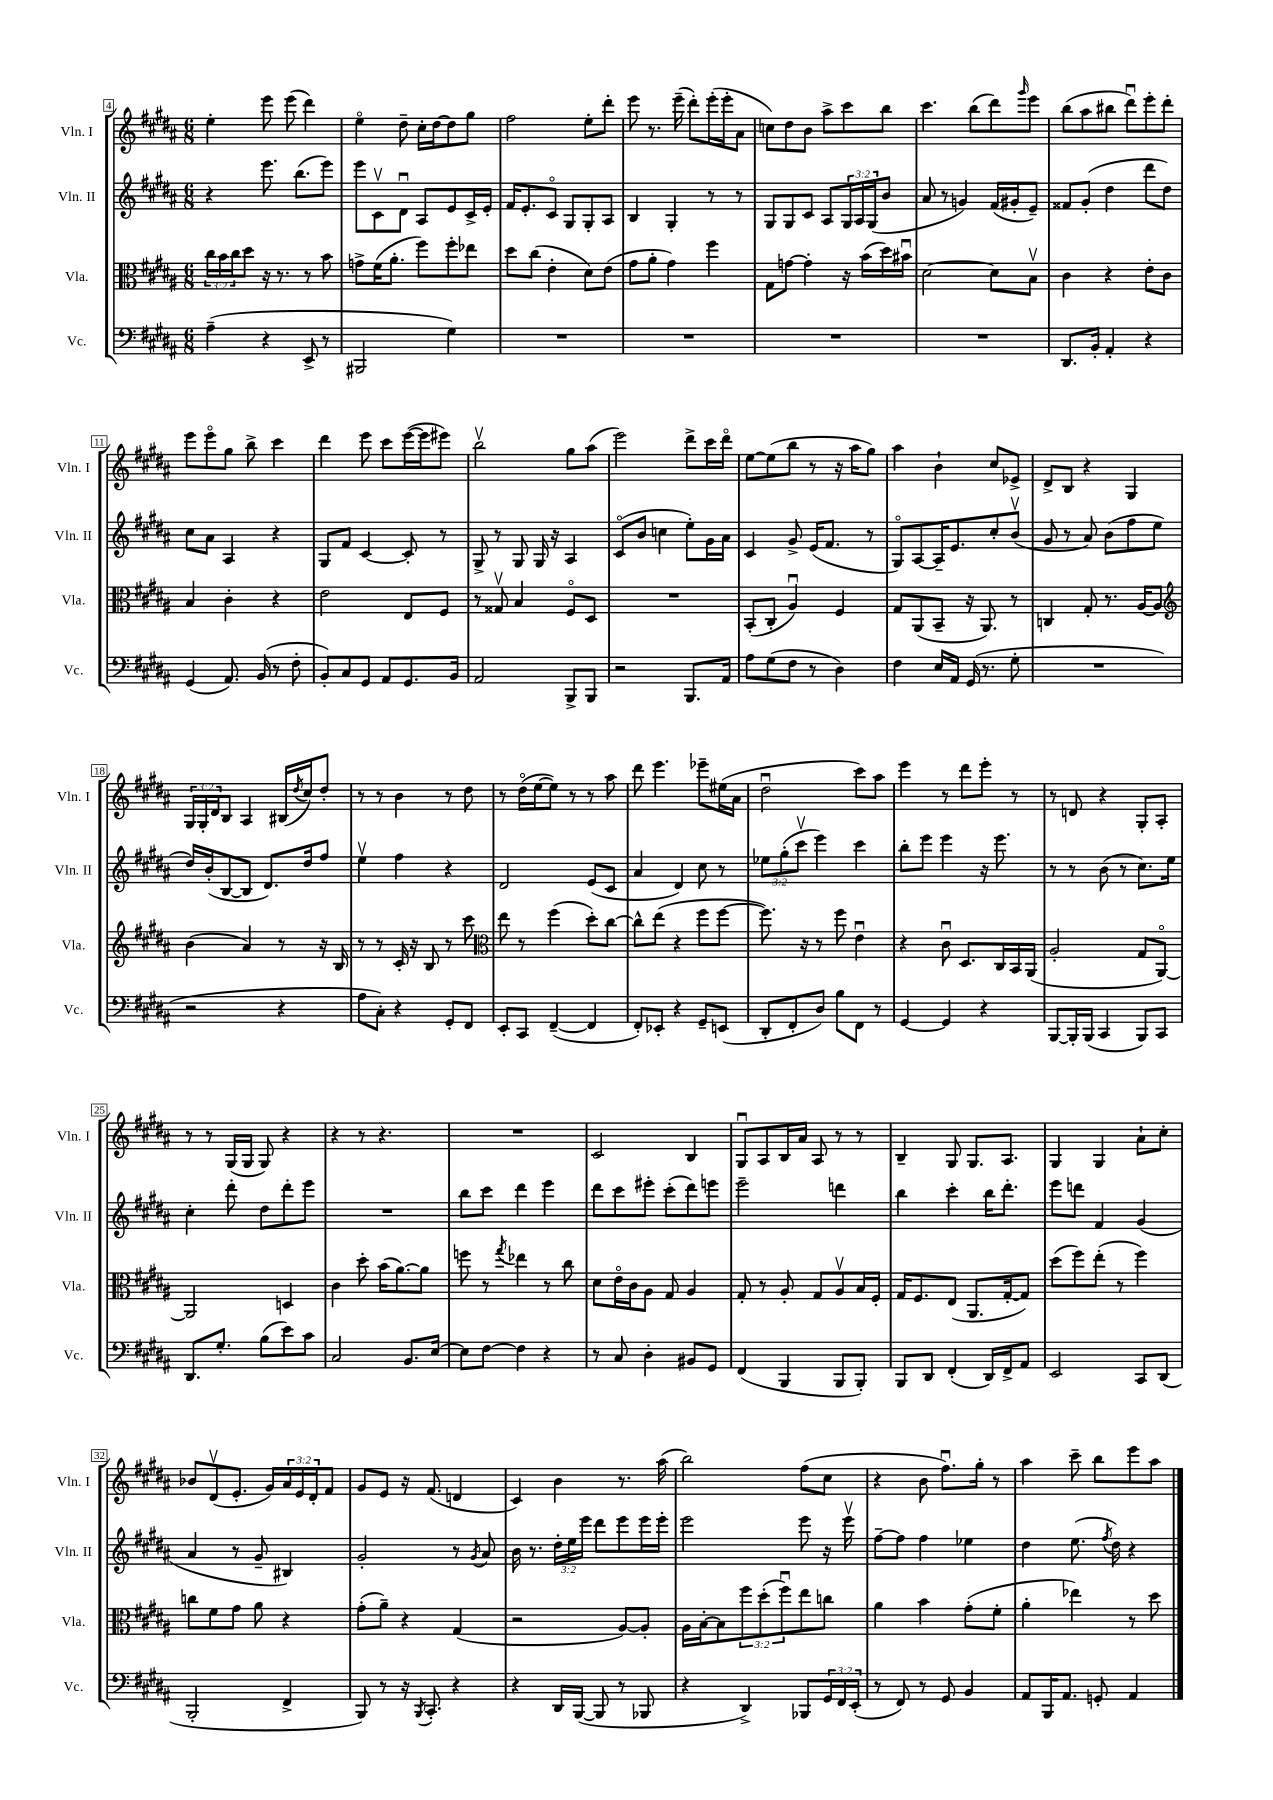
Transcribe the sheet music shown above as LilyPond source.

<<
\new StaffGroup <<
\new Staff = "s0" \with { instrumentName = "Vln. I" shortInstrumentName = "Vln. I" } {
    \clef treble \key b \major \numericTimeSignature \time 6/8 \override Staff.TupletNumber.text = #tuplet-number::calc-fraction-text
    e''4-. e'''8 e'''8( dis'''4) |
    e''4\flageolet dis''8-- cis''16-. dis''16~ dis''8 gis''8 |
    fis''2 e''8-. dis'''8-. |
    e'''8 r8. e'''16--( dis'''8-.) e'''16-.( e'''16-. ais'8 |
    c''8) dis''8 b'8 ais''8-> cis'''8 b''8 |
    cis'''4. b''8( dis'''8) \grace { gis'''16 } e'''8 |
    b''8( ais''8 bis''8 dis'''8\downbow) e'''8-. dis'''8-. |
    e'''8 e'''8\flageolet gis''8 b''8-> cis'''4 |
    dis'''4 e'''8 cis'''8 e'''16~( e'''16 eis'''8) |
    b''2\upbow gis''8 ais''8( |
    e'''2) dis'''8-> cis'''16 dis'''16\flageolet |
    e''8~ e''8( b''8 r8 r16 ais''16 gis''8) |
    ais''4 b'4-! cis''8 ees'8-> |
    dis'8-> b8 r4 gis4 |
    \tuplet 3/2 { gis16 gis16-. dis'16 } b8 ais4 bis16( \acciaccatura { dis''8 } cis''16) dis''8-. |
    r8 r8 b'4 r8 dis''8 |
    r8 dis''16\flageolet( e''16~ e''8) r8 r8 ais''8 |
    dis'''8 e'''4. ees'''8-- eis''16( ais'16 |
    dis''2\downbow cis'''8) ais''8 |
    e'''4 r8 dis'''8 e'''8-. r8 |
    r8 d'8 r4 gis8-. ais8-. |
    r8 r8 gis16( gis16 gis8) r4 |
    r4 r8 r4. |
    R2. |
    cis'2 b4 |
    gis8\downbow ais8 b16 ais'16 ais8 r8 r8 |
    b4-- gis8 gis8. ais8. |
    gis4 gis4 ais'8-! cis''8-. |
    bes'8 dis'8\upbow( e'8.-. gis'16) \tuplet 3/2 { ais'16 e'16 dis'16-. } fis'8 |
    gis'8 e'8 r16 fis'8.( d'4 |
    cis'4) b'4 r8. ais''16( |
    b''2) fis''8( cis''8 |
    r4 b'8 fis''8.\downbow) gis''16-. r8 |
    ais''4 cis'''8-- b''8 e'''8 ais''8 \bar "|." |
}
\new Staff = "s1" \with { instrumentName = "Vln. II" shortInstrumentName = "Vln. II" } {
    \clef treble \key b \major \numericTimeSignature \time 6/8 \override Staff.TupletNumber.text = #tuplet-number::calc-fraction-text
    r4 e'''8. b''8.( e'''8) |
    e'''8 cis'8\upbow dis'8\downbow ais8 e'8 cis'16-> e'16-. |
    fis'16 e'8.-. cis'8\flageolet gis8 gis8-. ais8 |
    b4 gis4-. r8 r8 |
    gis8 gis8 cis'8 ais8 \tuplet 3/2 { gis16 ais16 gis16( } b'8 |
    ais'8 r8 g'4) fis'16( gis'16-. e'8--) |
    fisis'8 gis'8-.( dis''4 dis'''8 dis''8) |
    cis''8 ais'8 ais4 r4 |
    gis8 fis'8 cis'4~ cis'8-. r8 |
    gis8-> r8 gis8 gis16 r16 ais4 |
    cis'8\flageolet( b'8 c''4 e''8-.) gis'16 ais'16 |
    cis'4 gis'8-> e'16( fis'8. r8 |
    gis8\flageolet) ais8~ ais16-- e'8. cis''8-. b'8\upbow( |
    gis'8 r8 ais'8) b'8( fis''8 e''8 |
    dis''16) b'16-.( b8~ b8 dis'8.) dis''16 fis''8 |
    e''4\upbow fis''4 r4 |
    dis'2 e'8( cis'8 |
    ais'4 dis'4) cis''8 r8 |
    \tuplet 3/2 { ees''8 gis''8-.( cis'''8\upbow } e'''4) cis'''4 |
    b''8-. e'''8 e'''4 r16 e'''8. |
    r8 r8 b'8( r8 cis''8.) e''16 |
    cis''4-. dis'''8-. dis''8 dis'''8-. e'''8 |
    R2. |
    b''8 cis'''8 dis'''4 e'''4 |
    dis'''8 cis'''8 eis'''8-. cis'''8-.( dis'''8) e'''8 |
    e'''2-- d'''4 |
    b''4 cis'''4-. b''16 dis'''8.-. |
    e'''8 d'''8 fis'4 gis'4( |
    ais'4 r8 gis'8-- bis4) |
    gis'2-. r8 \acciaccatura { gis'8 } ais'8 |
    b'16 r8. \tuplet 3/2 { dis''16-. e''16 e'''16 } dis'''8 e'''8 e'''16 e'''16-. |
    e'''2 e'''8 r16 e'''16\upbow |
    fis''8~-- fis''8 fis''4 ees''4 |
    dis''4 e''8.( \acciaccatura { fis''8 } dis''16) r4 \bar "|." |
}
\new Staff = "s2" \with { instrumentName = "Vla." shortInstrumentName = "Vla." } {
    \clef alto \key b \major \numericTimeSignature \time 6/8 \override Staff.TupletNumber.text = #tuplet-number::calc-fraction-text
    \tuplet 3/2 { cis''16 b'16 cis''16 } dis''8 r16 r8. r8 b'8 |
    g'8-> fis'16( ais'8.-. fis''8) fis''8-. ees''8 |
    dis''8 cis''8( e'4-. dis'8) e'8( |
    gis'8 ais'8-. gis'4) fis''4 |
    gis8 g'8~ g'4-. r16 b'16( dis''16) bis'16\downbow |
    dis'2~ dis'8 b8\upbow |
    cis'4 r4 e'8-. cis'8 |
    b4 cis'4-. r4 |
    e'2 e8 fis8 |
    r8 gisis8\upbow b4 fis8\flageolet dis8 |
    R2. |
    b,8-.( cis8-. ais4\downbow) fis4 |
    gis8 ais,8( b,8-- r16 ais,8.) r8 |
    c4 gis8-. r8. ais16~ ais8 |
    \clef treble b'4( ais'4) r8 r16 b16 |
    r8 r8 cis'16-. r16 b8 r8 cis'''8 |
    \clef alto e''8 r8 fis''4( dis''8-.) cis''8~ |
    cis''8-^ e''8( r4 fis''8 fis''8~ |
    fis''8.) r16 r8 fis''8 e'4\downbow |
    r4 cis'8\downbow dis8. cis16 b,16 ais,16( |
    ais2-. gis8 ais,8~\flageolet) |
    ais,2 d4 |
    cis'4 dis''8-. b'16( ais'8.~) ais'8 |
    f''8 r8 \acciaccatura { gis''8 } ees''4 r8 cis''8 |
    dis'8 e'16\flageolet cis'16 ais8 gis8 ais4 |
    gis8-. r8 ais8-. gis8 ais8\upbow b16 fis16-. |
    gis16 fis8. e8( ais,8. gis16~-. gis8) |
    dis''8( fis''8) e''8-.( r8 fis''4) |
    c''8 fis'8 gis'8 ais'8 r4 |
    gis'8-.( ais'8--) r4 gis4( |
    r2 ais8~) ais8-. |
    ais16 b16~-. b8 \tuplet 3/2 { fis''8 dis''8-.( fis''8\downbow) } e''8 c''8 |
    ais'4 b'4 gis'8-.( fis'8-. |
    ais'4-. ees''4) r8 dis''8 \bar "|." |
}
\new Staff = "s3" \with { instrumentName = "Vc." shortInstrumentName = "Vc." } {
    \clef bass \key b \major \numericTimeSignature \time 6/8 \override Staff.TupletNumber.text = #tuplet-number::calc-fraction-text
    ais4--( r4 e,8-> r8 |
    bis,,2 gis4) |
    R2. |
    R2. |
    R2. |
    R2. |
    dis,8. b,16-. ais,4-. r4 |
    gis,4( ais,8.) b,16( r8 fis8-. |
    b,8-.) cis8 gis,8 ais,8 gis,8. b,16 |
    ais,2 b,,8-> b,,8 |
    r2 b,,8. ais,16 |
    ais8 gis8( fis8 r8 dis4) |
    fis4 e16 ais,16 gis,16( r8. gis8-. |
    R2. |
    r2 r4 |
    ais8 cis8-.) r4 gis,8-. fis,8 |
    e,8-. cis,8 fis,4~--( fis,4 |
    fis,8-.) ees,8-. r4 gis,8-- e,8( |
    dis,8-. fis,8-. dis8) b8 fis,8 r8 |
    gis,4~ gis,4 r4 |
    b,,8~ b,,16-. b,,16( cis,4 b,,8) cis,8 |
    dis,8. gis8.-. b8( e'8) cis'8 |
    cis2 b,8. e16~ |
    e8 fis8~ fis4 r4 |
    r8 cis8 dis4-. bis,8 gis,8 |
    fis,4( b,,4 b,,8 b,,8-.) |
    b,,8 dis,8 fis,4-.( dis,16) fis,16-> ais,8 |
    e,2 cis,8 dis,8( |
    b,,2-. fis,4-> |
    b,,8) r8 r16 \acciaccatura { b,,8 } cis,8.-. r4 |
    r4 dis,16 b,,16~( b,,8 r8 bes,,8 |
    r4 dis,4->) bes,,8 \tuplet 3/2 { gis,16 fis,16 e,16-.( } |
    r8 fis,8) r8 gis,8 b,4 |
    ais,8 b,,16 ais,8. g,8-. ais,4 \bar "|." |
}
>>
>>
\layout { \context { \Score currentBarNumber = #4 \override BarNumber.stencil = #(make-stencil-boxer 0.1 0.3 ly:text-interface::print) } }
